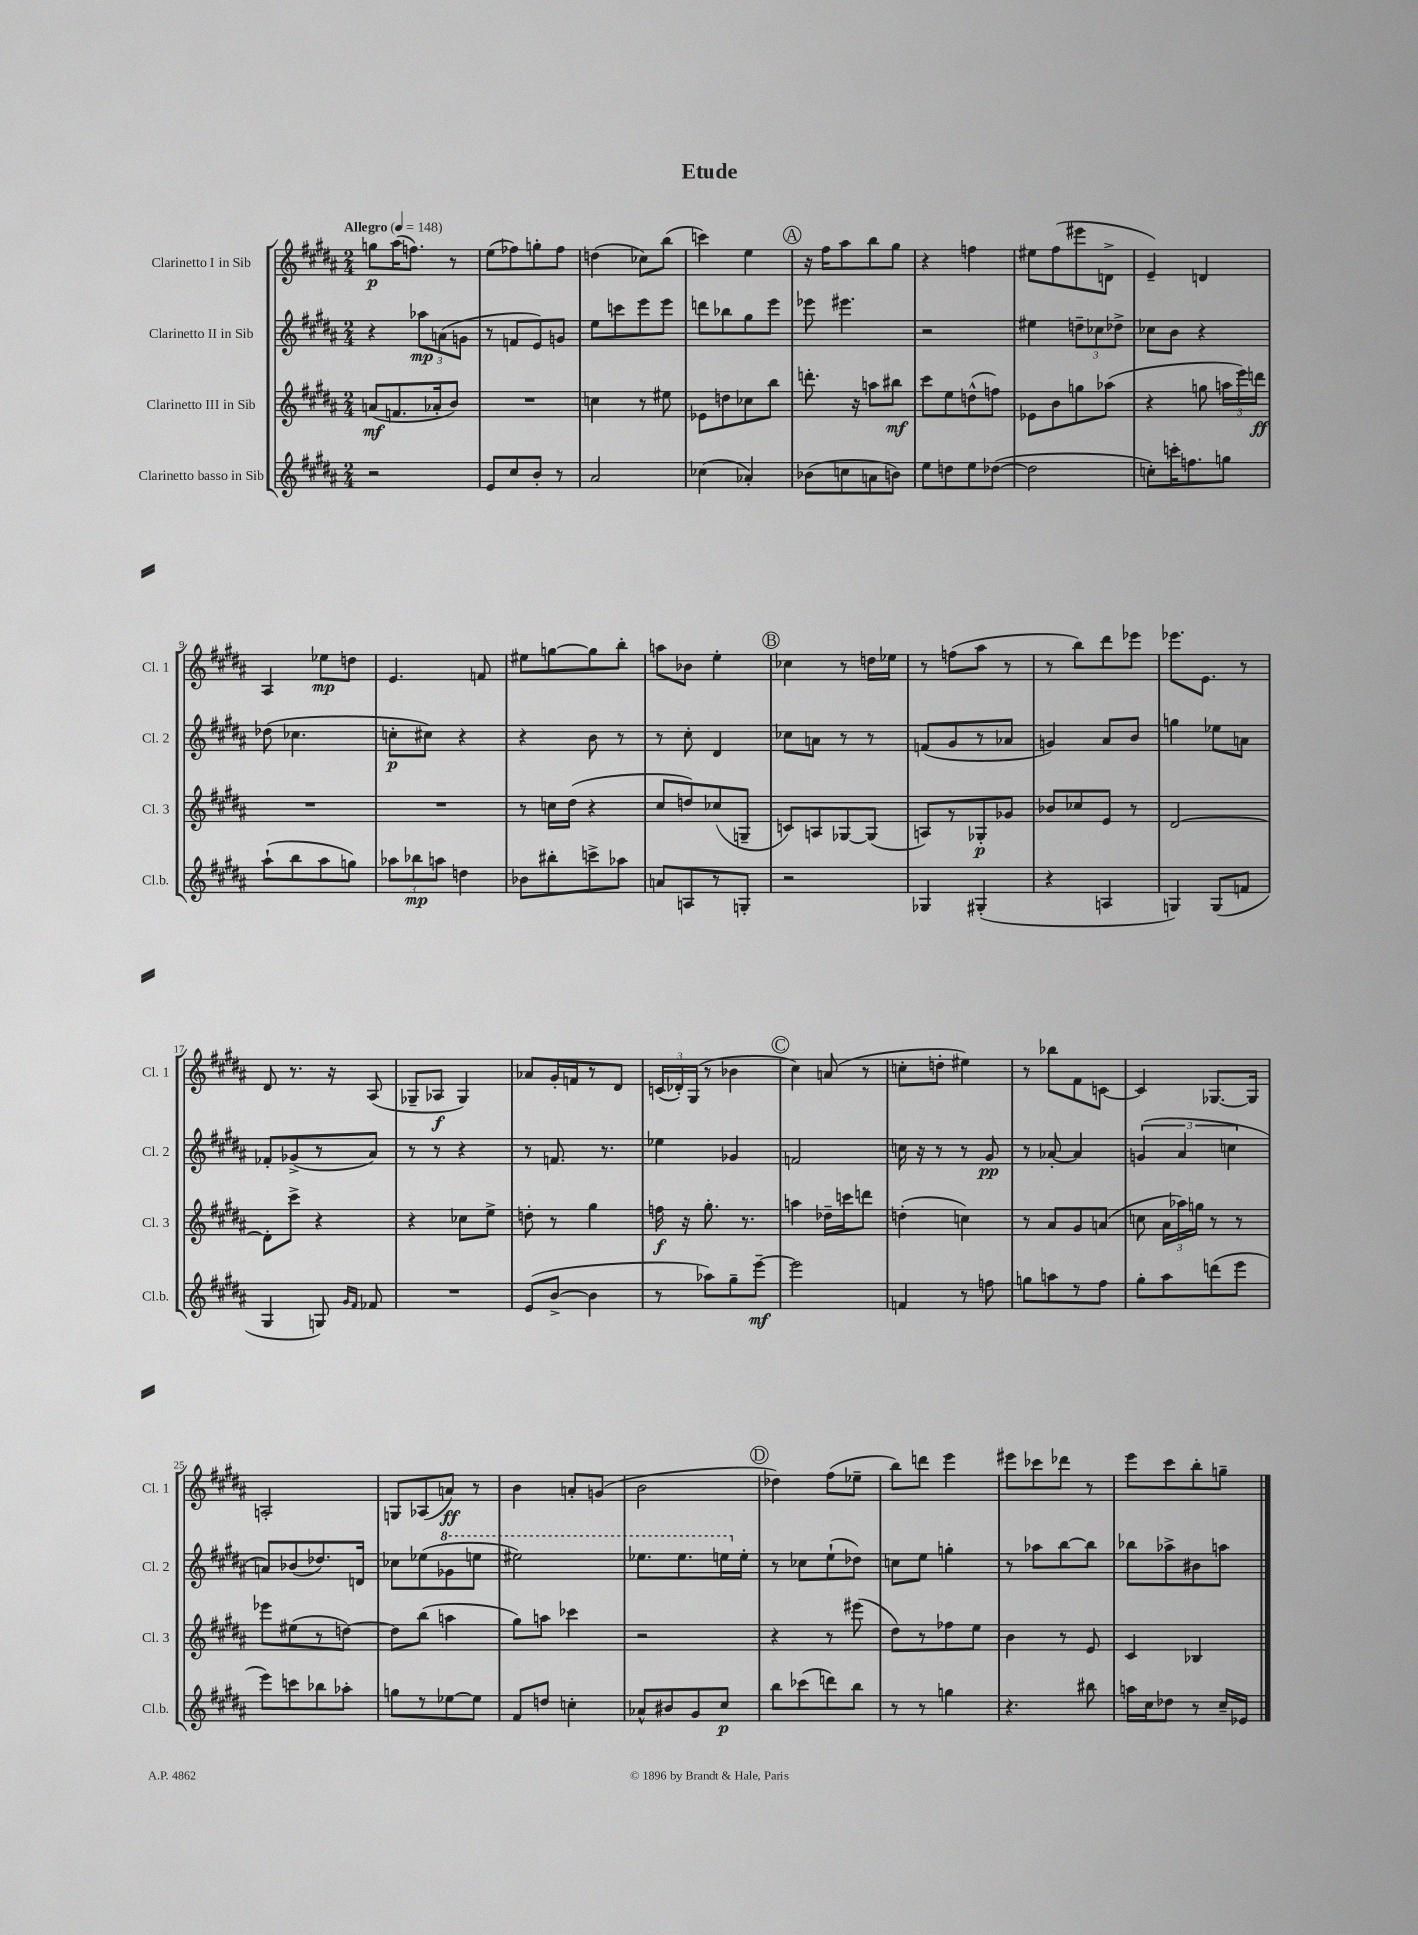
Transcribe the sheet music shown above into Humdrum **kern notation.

**kern	**kern	**kern	**kern
*staff4	*staff3	*staff2	*staff1
*clefG2	*clefG2	*clefG2	*clefG2
*k[f#c#g#d#a#]	*k[f#c#g#d#a#]	*k[f#c#g#d#a#]	*k[f#c#g#d#a#]
*M2/4	*M2/4	*M2/4	*M2/4
*MM148	*MM148	*MM148	*MM148
2r	(8a	4r	8gg
.	8.f	.	(16aa#
.	.	.	8.ff)
.	.	12aa-	.
.	16a-'	.	.
.	.	(12a	.
.	8b)	.	8r
.	.	12g	.
=	=	=	=
8e	2r	8r	(8ee
8cc#	.	8f	8ff-)
8b'	.	8e)	8gg'
8r	.	8g	8ff-
=	=	=	=
2a#	4cc	8ee	(4dd
.	.	8ccc	.
.	8r	8eee	8cc-)
.	8ee#	8eee	(8bb
=	=	=	=
(4cc-	8e-	8ddd	4ccc)
.	8dd	8bb-	.
4a-')	8cc-	8gg#	4ee
.	8bb	8eee	.
=	=	=	=
(8b-	8.ddd'	8eee-	16r
.	.	.	16ff#
8cc	.	4.eee#	8aa#
.	16r	.	.
8a	8aa	.	8bb
8b)	8bb#	.	8gg#
=	=	=	=
8ee	8ccc#	2r	4r
8dd	8ee	.	.
8ee	(8dd^^	.	4ff
([8dd-	8ff)	.	.
=	=	=	=
2dd-]	8e-	4ee#	8ee#
.	8b	.	(8ff#
.	8gg	12dd~	8eee#
.	.	12cc-	.
.	(8aa-	.	8d^
.	.	12dd-^	.
=	=	=	=
8cc')	4r	8cc-	4e~)
16ccc'	.	8b	.
8.ff	.	.	.
.	8gg	4r	4d
8gg	24aa	.	.
.	24eee)	.	.
.	24ddd	.	.
=	=	=	=
(8aa#`	2r	(8dd-	4A#
8bb	.	4.cc-	.
8aa#	.	.	8ee-
8gg)	.	.	8dd
=	=	=	=
12aa-	2r	8cc'	4.e
12bb-	.	.	.
.	.	8cc#)	.
12aa	.	.	.
4dd	.	4r	.
.	.	.	8f
=	=	=	=
8b-	8r	4r	8ee#
8bb#'	16cc	.	[8gg
.	(16dd#	.	.
8ccc^	4r	8b	8gg]
8aa-	.	8r	8bb'
=	=	=	=
8a	8cc#	8r	8aa
8A	8dd)	8cc#'	8b-
8r	(8cc-	4d#	4ee'
8G'	8G~	.	.
=	=	=	=
2r	8c)	8cc-	4cc-
.	8A	8a	.
.	[8G-	8r	8r
.	(8G-]	8r	16dd
.	.	.	16ee-
=	=	=	=
4G-	8A)	(8f	8r
.	8r	8g#	(8ff
(4G#'	8G-'	8r	8aa#
.	8g-	8a-	8r
=	=	=	=
4r	8b-	4g)	8r
.	8cc-	.	8bb)
4A	8e	8a#	8ddd#
.	8r	8b	8eee-
=	=	=	=
4G)	[2d#	4gg	8.eee-
.	.	.	8.e
(8G	.	8ee-	.
8f	.	8a	8r
=	=	=	=
4G#	8d#']	8f-'	8d#
.	8ccc#^	(8g-^	8.r
8G)	4r	8r	.
.	.	.	16r
16qqg#	.	.	.
16qqf#	.	.	.
8f-	.	8a#)	(8A#
=	=	=	=
2r	4r	8r	8G-~
.	.	8r	8A-
.	8cc-	4r	4G-)
.	8ee^	.	.
=	=	=	=
(8e	8dd'	8r	8a-
[8b^	8r	8.f	16g#'
.	.	.	16f
4b]	4gg#	.	8r
.	.	8.r	.
.	.	.	8d#
=	=	=	=
8r	16ff	4ee-	(24c
.	.	.	24d-')
.	16r	.	.
.	.	.	(24G#
8aa-)	8.gg#'	.	8r
8gg#~	.	4g-	4b-
.	8.r	.	.
[8eee~	.	.	.
=	=	=	=
2eee]	4aa	2f	4cc#)
.	16dd-~	.	(8a
.	16ccc	.	.
.	8ddd	.	8r
=	=	=	=
4f	(4dd'	16cc	8cc'
.	.	16r	.
.	.	8r	8dd'
8r	4cc)	8r	4ee#)
8ff	.	8g#	.
=	=	=	=
8gg	8r	8r	8r
8aa	8a#	[8a-'	8bb-
8r	8g#	4a-]	8f#
8ff#	(8a	.	[8c
=	=	=	=
8gg#'	8cc	(6g	4c]
8aa#	24a#	.	.
.	24aa-)	6a#	.
.	24gg	.	.
(8ddd	8r	.	[8.G-
.	.	6cc	.
8eee	8r	.	.
.	.	.	16G-]
=	=	=	=
8eee)	8eee-	8a)	2A'
8ccc	(8ee#	(8b-	.
8bb-	8r	8.dd-)	.
8aa-'	[8dd)	.	.
.	.	16d	.
=	=	=	=
8gg	8dd]	8cc-	8G
8r	(8bb	(8ee-	(8A-
[8ee-	4aa	8gg-	8a)
8ee-]	.	8eee	8r
=	=	=	=
8f#	8gg#)	2eee#)	4b
8dd	8aa	.	.
4cc'	4ccc-	.	8a'
.	.	.	(8g
=	=	=	=
8a-^^	2r	8.eee-	2b
8b#	.	.	.
.	.	8.eee-	.
8g#	.	.	.
8cc#	.	16eee	.
.	.	16ee'	.
=	=	=	=
8bb	4r	8r	4dd-)
(8ccc-	.	8cc-	.
8ddd)	8r	(8ee`	(8ff#
8bb	(8eee#	8dd-)	8ee-~
=	=	=	=
8r	8dd#)	8cc	8bb)
8r	8r	8ee	8ddd
4gg	8ff-	4gg'	4eee
.	8ee	.	.
=	=	=	=
4.r	4b	8r	8eee#
.	.	8aa-	8ccc-
.	8r	[8bb	8ddd-
8bb#	8e	8bb]	8r
=	=	=	=
16aa	4c#	8bb-	8eee
16cc#	.	.	.
8dd-	.	8aa-^	8ccc#
8r	4B-	8b#	8bb'
16cc#~	.	8aa	8gg~
16e-	.	.	.
==	==	==	==
*-	*-	*-	*-
